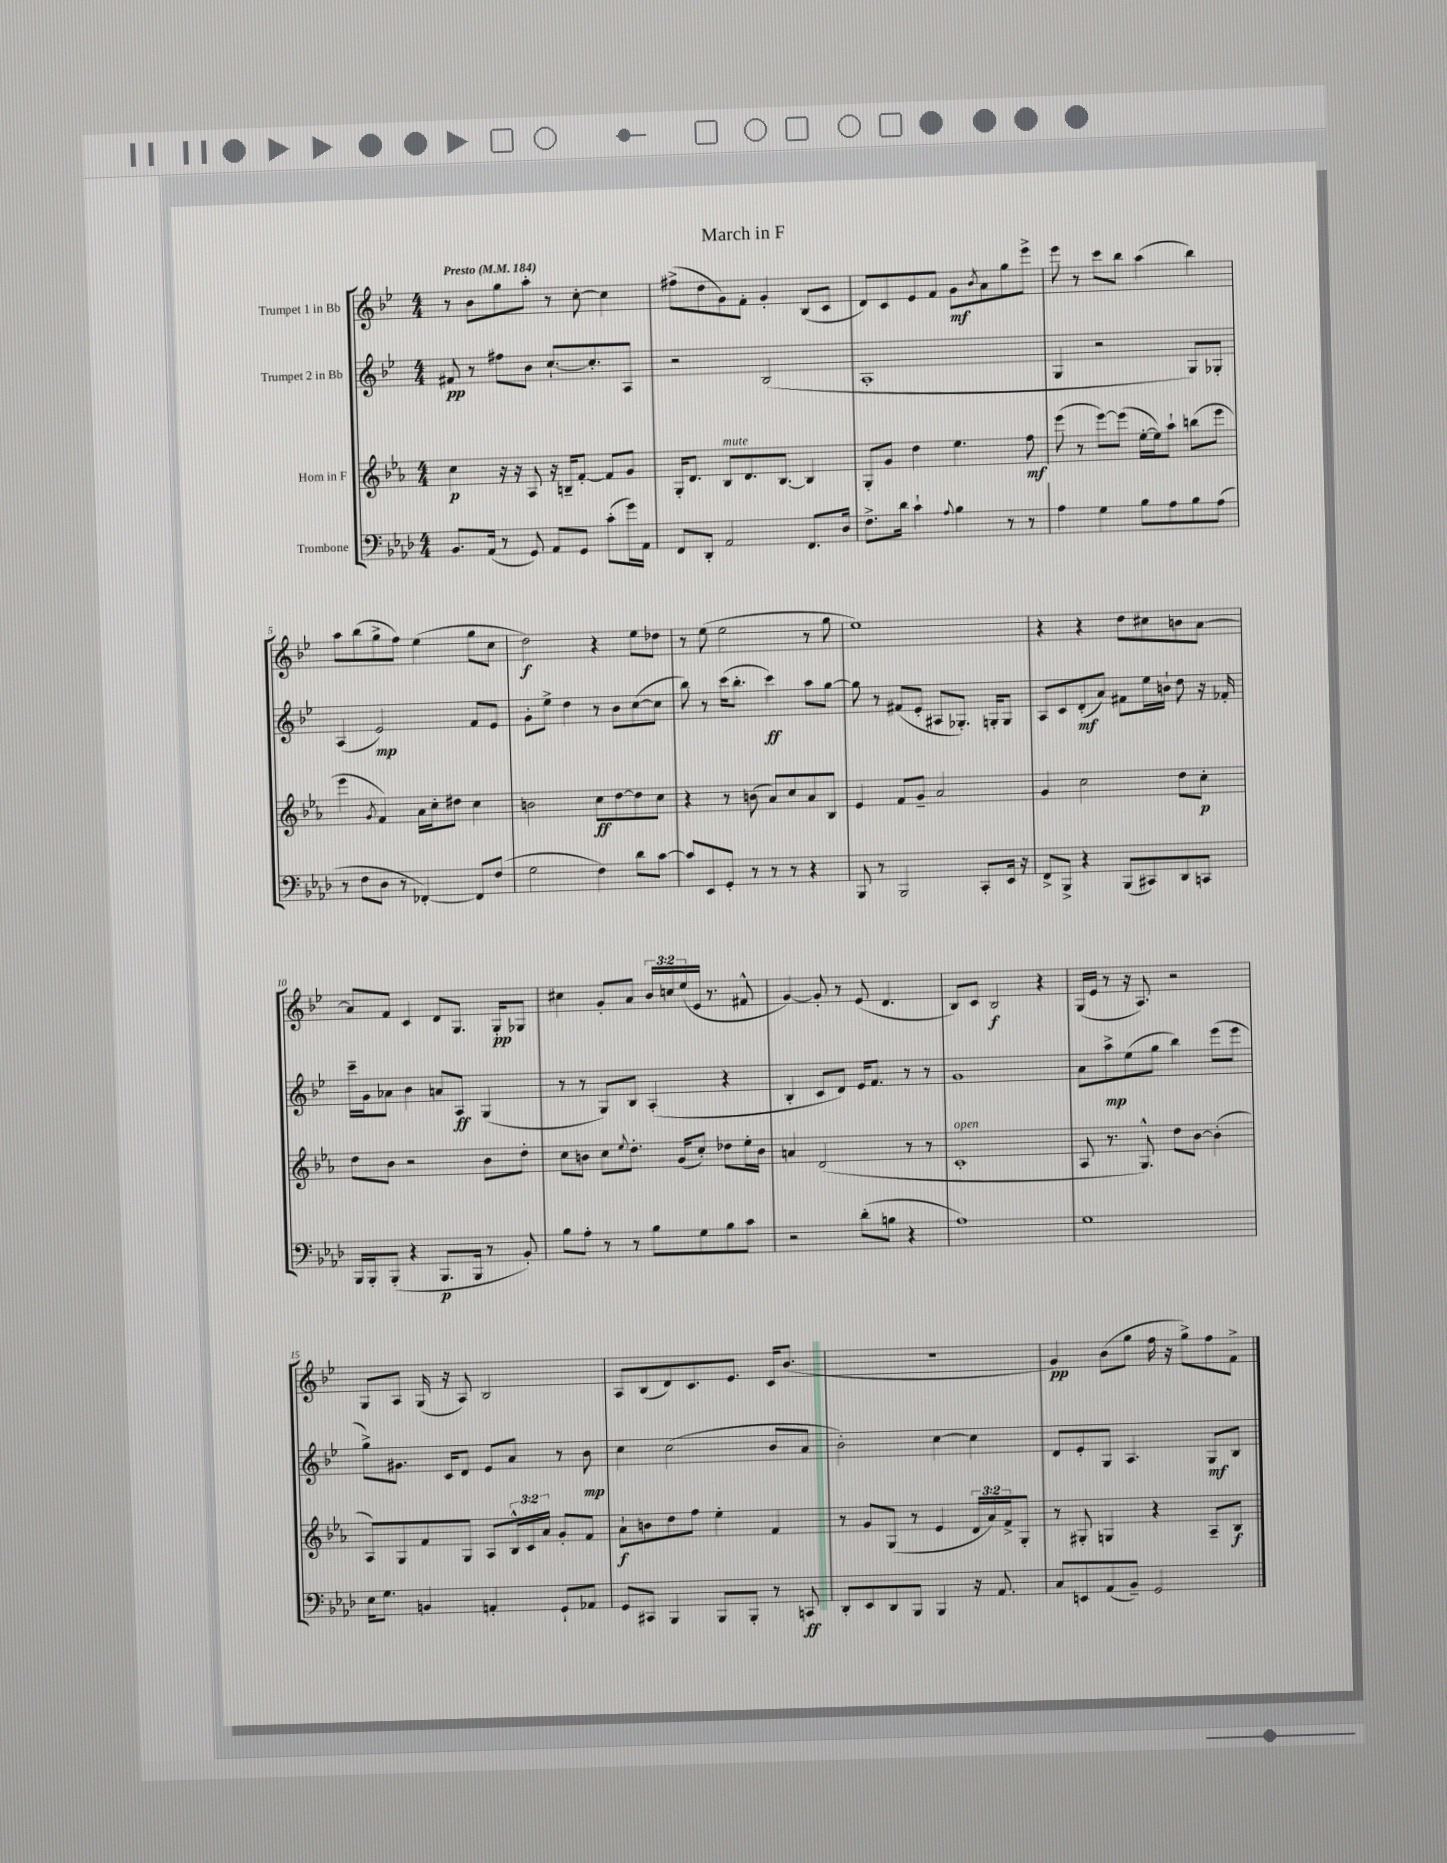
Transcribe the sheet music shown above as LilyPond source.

\header { title = "March in F" }
<<
\new StaffGroup <<
\new Staff = "s0" \with { instrumentName = "Trumpet 1 in Bb" } {
    \clef treble \key bes \major \numericTimeSignature \time 4/4 \override Staff.TupletNumber.text = #tuplet-number::calc-fraction-text \tempo "Presto" 4 = 184
    r8 bes'8 g''8 a''8-. r8 c''8~-. c''4 |
    fis''8->( d''8 g'8) f'8-. g'4-. bes8( c'8 |
    d'8) c'8 ees'8 f'8 g'8\mf \acciaccatura { bes'8 } a'8 g''8 ees'''8-> |
    ees'''8 r8 c'''8 bes''8 a''4( bes''4) |
    a''8 bes''8( g''8-> f''8) ees''4( g''8 c''8 |
    d''2\f) r4 ees''8 des''8 |
    r8 ees''8( ees''2 r8 g''8 |
    ees''1) |
    r4 r4 d''8 cis''8 b'8 a'8~ |
    a'8 f'8 c'4 d'8 g8. g16-.\pp ges8 |
    cis''4 g'8-. a'8 \tuplet 3/2 { bes'16 c''16 ees''16( } ees'16 r8. fis'8-^ |
    g'4~) g'8-. r8 ees'8( d'4. |
    bes8) c'8 bes2\f r4 |
    g16( ees'16 r8 r16 a8.) r2 |
    g8 a8 g16( r16 a8) bes2 |
    a8 bes8( d'8) c'8. ees'8. c'16 bes'8.( |
    R1 |
    g'4\pp) bes'8( g''8 f''16 r16 g''8->) f''8 f'8-> \bar "|." |
}
\new Staff = "s1" \with { instrumentName = "Trumpet 2 in Bb" } {
    \clef treble \key bes \major \numericTimeSignature \time 4/4
    fis'8\pp r8 fis''8 bes'8 c''8.~-! c''8.-. a8 |
    r2 bes2( |
    a1-. |
    g4 r2 g8) ges8-. |
    a4( ees'2\mp) f'8 ees'8 |
    g'8-. ees''8-> d''4 r8 bes'8 c''8~( c''8 |
    bes''8) r8 c'''16( bes''8.-. c'''4\ff) a''8 g''8~ |
    g''8 r8 fis'8( ees'8-. ais8 ges8.-.) g16-. g8 |
    a8 c'8 d'8-.\mf( a'8) fis'8 ees''16 b'16-! d''8 r16 fes'16-. |
    c'''16-- g'16 aes'8 bes'4 a'8 a8\ff g4( |
    r8 r8 g8) bes8 a4-.( r4 |
    bes4-. c'8 d'8) ees'16 f'8. r8 r8 |
    g'1 |
    a'8 a''8->\mp ees''8( g''8 bes''4) ees'''8( ees'''8 |
    g''8->) gis'8. c'16 d'8 ees'8 a'8 r8 bes'8\mp |
    c''4 c''2( bes'8 a'8 |
    bes'2-.) c''4~ c''4 |
    d'8 ees'8-. g8 a4. g8\mf bes8 \bar "|." |
}
\new Staff = "s2" \with { instrumentName = "Horn in F" } {
    \clef treble \key ees \major \numericTimeSignature \time 4/4 \override Staff.TupletNumber.text = #tuplet-number::calc-fraction-text
    c''4\p r16 r16 aes8 r16 b16-- f'8~-. f'8 g'8 |
    g16-. d'8. bes8^\markup { \italic "mute" } d'8. bes8.~ bes4 |
    g8-. g'8 d''4 ees''4. f''8\mf |
    ees'''8( r8 ees'''8~) ees'''8( ees''16~-. ees''16) aes''8-! b''8( ees'''8 |
    ees'''4 \acciaccatura { g'8 } f'4) aes'16 c''16-. dis''8 c''4 |
    b'2 c''8\ff d''8~ d''8 c''8 |
    r4 r8 b'8( aes'8) c''8 aes'8 bes8 |
    ees'4 f'8 g'8-- aes'2 |
    g'4 c''2 d''8 c''8-.\p |
    d''8 bes'8 r2 bes'8 d''8-. |
    c''8 b'8 c''8 \appoggiatura { ees''8 } d''8.-. g'16( c''8-.) des''8 ees''16-. b'16 |
    a'4 d'2( r8 r8 |
    c'1-.^\markup { \italic "open" } |
    aes8 r8. g8.-^) d''8 bes'8~ bes'4-.( |
    aes8) g8 f'8 g8 aes8 \tuplet 3/2 { bes16-^ c'16 aes'16 } g'8-. f'8 |
    aes'8-!\f b'8 d''8 f''8 ees''4-. f'4 |
    r8 g'8 g8( r8 ees'4 \tuplet 3/2 { d'16 aes'16) f'16-> } g8-. |
    r8 gis8-. g4 r4 aes8-- bes8\f \bar "|." |
}
\new Staff = "s3" \with { instrumentName = "Trombone" } {
    \clef bass \key aes \major \numericTimeSignature \time 4/4
    bes,8. aes,16( r8 g,8) aes,8 g,8 c'8-.( g'16) aes,16 |
    f,8 des,8-. aes,2 f,8. des16 |
    f8.-> des'16 c'4-! \appoggiatura { aes8 } bes4 r8 r8 |
    aes4 g4 bes8 aes8 bes8 aes8( |
    r8 f8 des8 r8 fes,4~-.) fes,8 f8( |
    g2 f4) des'8 c'8~ |
    c'8 ees,8 g,8-. r8 r8 r8 r4 |
    bes,,8 r8 bes,,2 c,8-. ees,16 r16 |
    f,8-> bes,,8-> r4 bes,,8( cis,8) des,8 c,8 |
    bes,,16 bes,,16-. bes,,8-.( r4 bes,,8.\p bes,,16 r8 bes,8-.) |
    bes8 aes8-. r8 r8 bes8 g8 bes8 c'8 |
    r2 des'8-.( b8 r4 |
    aes1) |
    g1 |
    ees16 g8. b,4 a,4-. g,8-! aes,8 |
    g,8 cis,8 bes,,4 bes,,8 bes,,8-. r8 c,8\ff |
    des,8-. ees,8 des,8 bes,,8 bes,,4 r16 aes,8. |
    c8 e,8 aes,8( bes,8--) g,2 \bar "|." |
}
>>
>>
